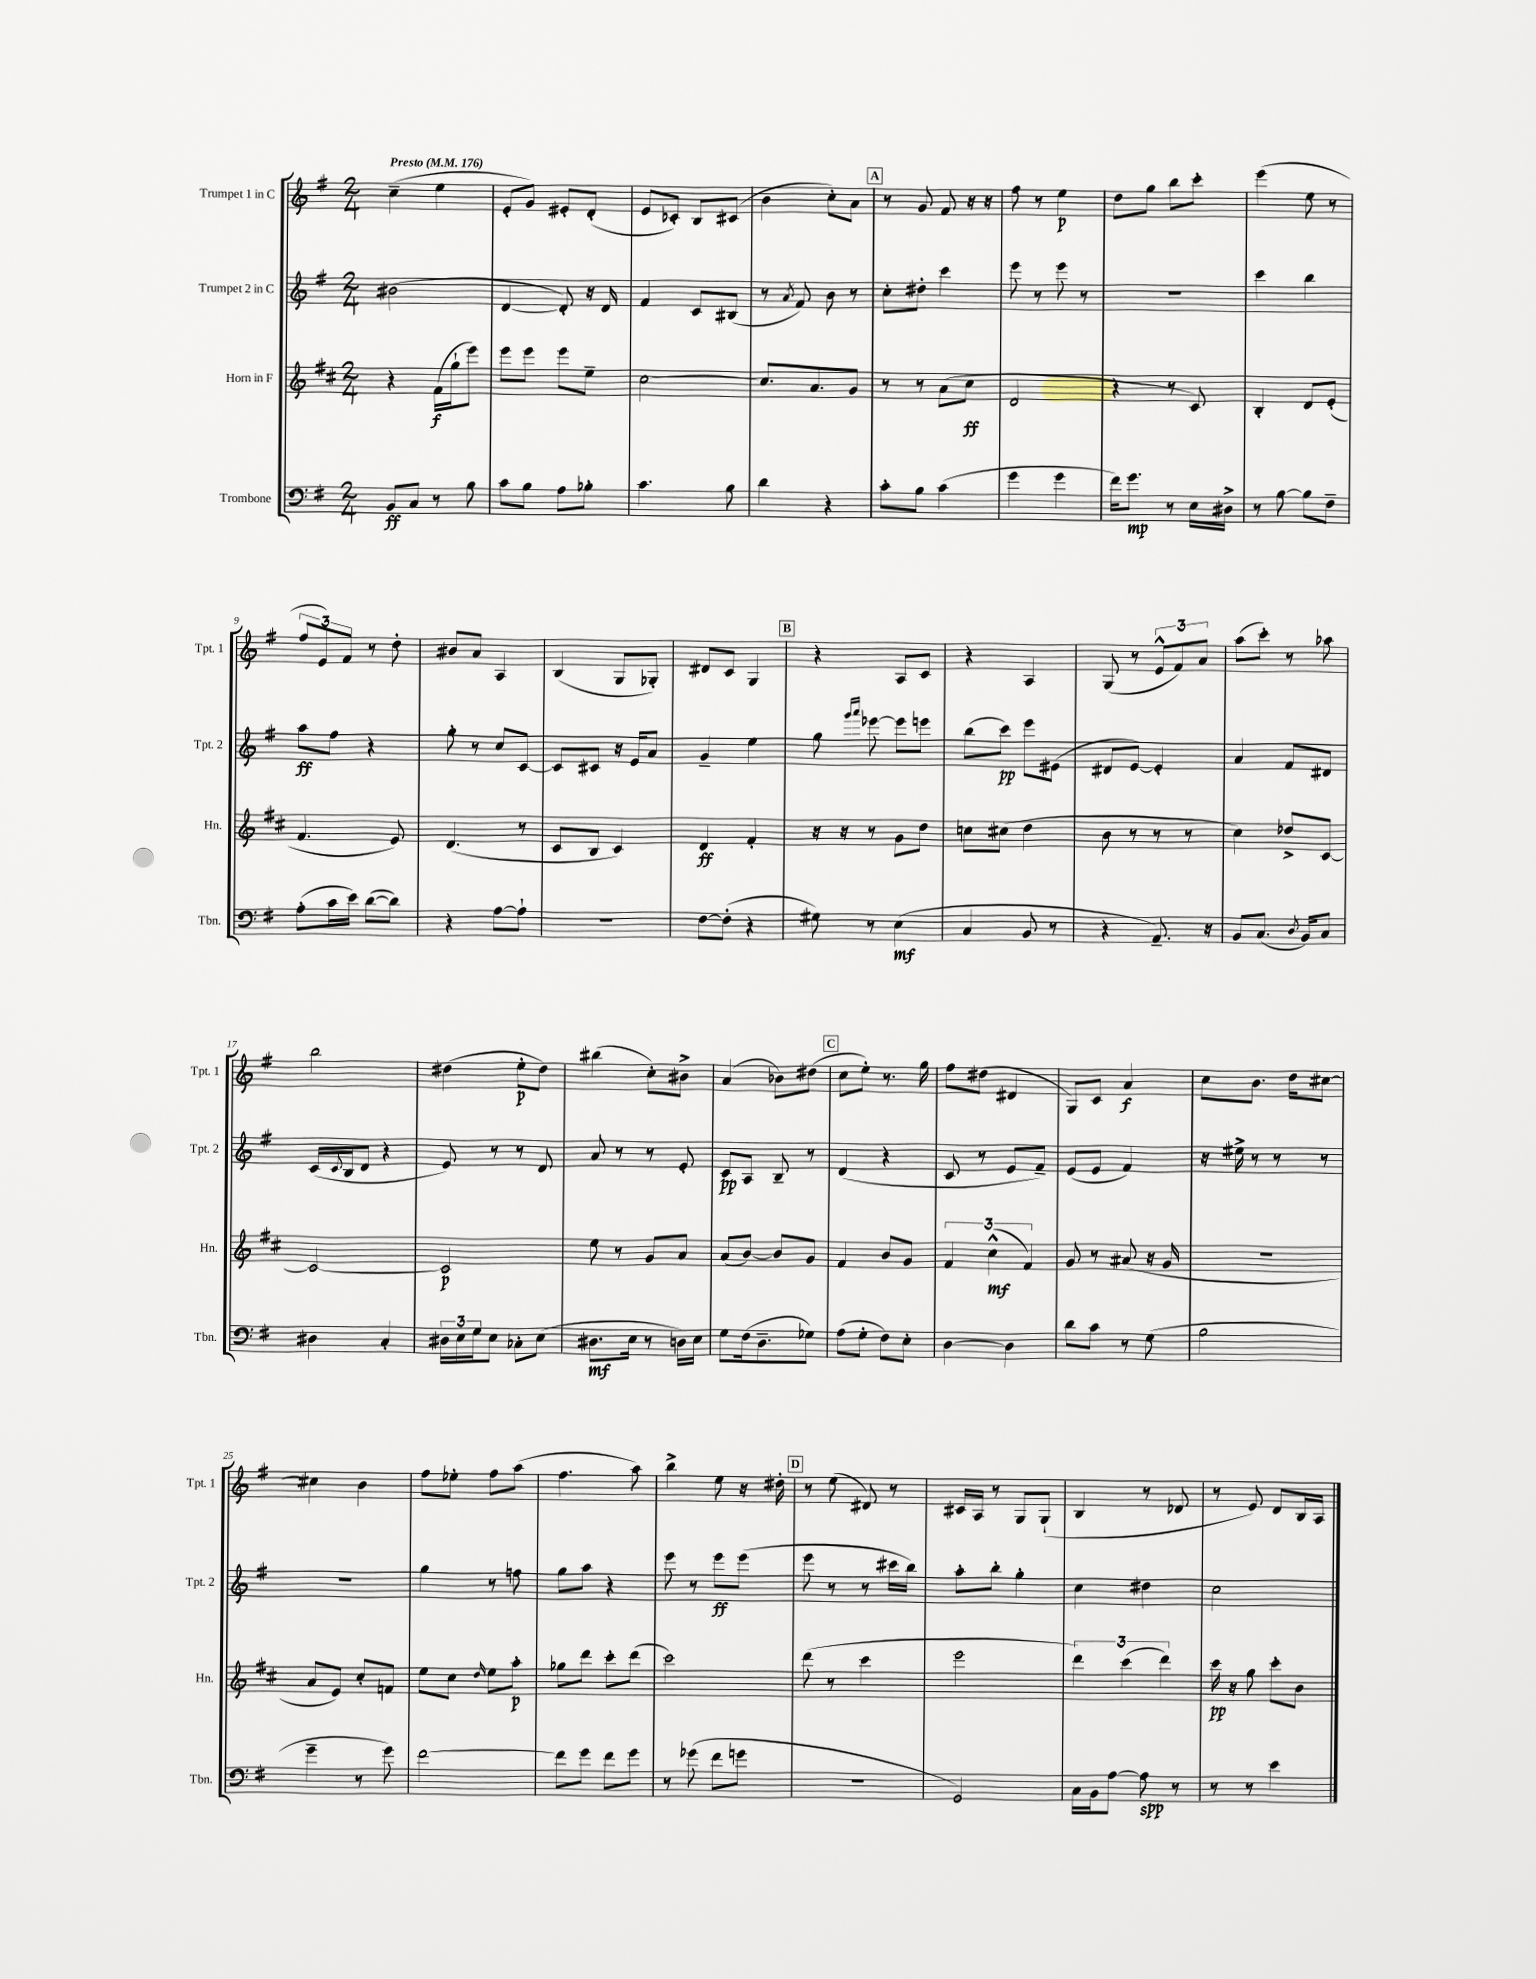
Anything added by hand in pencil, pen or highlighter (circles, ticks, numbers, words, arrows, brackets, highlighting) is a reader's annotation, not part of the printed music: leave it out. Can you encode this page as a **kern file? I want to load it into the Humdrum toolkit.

**kern	**kern	**kern	**kern
*staff4	*staff3	*staff2	*staff1
*clefF4	*clefG2	*clefG2	*clefG2
*k[f#]	*k[f#c#]	*k[f#]	*k[f#]
*M2/4	*M2/4	*M2/4	*M2/4
*MM176	*MM176	*MM176	*MM176
8BB	4r	(2b#	(4cc~
8C	.	.	.
8r	(16f#	.	4ee
.	16gg`	.	.
8B	8eee)	.	.
=	=	=	=
8c	8eee	[4d	8e'
8B	8eee	.	8g)
8A	8eee	8d'])	8e#'
8B-'	8ee~	16r	(8d'
.	.	16d	.
=	=	=	=
4.c	[2cc#	4f#	8e
.	.	.	8c-')
.	.	8c	8B
8B	.	(8B#	(8c#
=	=	=	=
4d	8.cc#]	8r	4b
.	.	8qa	.
.	.	8f#)	.
.	8.a	.	.
4r	.	8b	8cc')
.	8g	8r	8a
=	=	=	=
8c'	8r	8cc'	8r
8B	8r	8dd#'	8g
(4c	(8a	4ccc	8f#
.	8cc#	.	16r
.	.	.	16r
=	=	=	=
4g	2d	8eee	8ff#
.	.	8r	8r
4g	.	8eee	4ee
.	.	8r	.
=	=	=	=
16f#)	4r	2r	8dd
8.g	.	.	.
.	.	.	8gg
8r	8r	.	8bb
16E	8c#)	.	8ccc'
16D#^	.	.	.
=	=	=	=
8r	4B'	4ccc	(4eee
[8B	.	.	.
8B]	8d	4bb	8ee
8F#~	(8e'	.	8r
=	=	=	=
(8A'	4.f#	8aa	12ff#
.	.	.	12e)
16c	.	8ff#	.
.	.	.	12f#
16e)	.	.	.
([8d	.	4r	8r
8d])	8e)	.	8dd'
=	=	=	=
4r	(4.d	8gg'	8b#
.	.	8r	8a
[8A	.	8cc	4A
8A`]	8r	[8c	.
=	=	=	=
2r	8c#	8c]	(4B
.	8B	8c#	.
.	4c#)	16r	8G
.	.	16e	.
.	.	8a	8G-')
=	=	=	=
[8F#	4d	4g~	8d#
(8F#']	.	.	8c
4r	4f#'	4ee	4G
=	=	=	=
8G#)	16r	8gg	4r
.	16r	.	.
.	.	16qqggg	.
.	.	16qqaaa	.
8r	8r	[8eee-	.
(4E	8g	8eee-]	8A
.	8dd	8eee	8c
=	=	=	=
4C	8cc	(8bb	4r
.	(8cc#	8ccc)	.
8BB	4dd	8eee	4A
8r	.	(8e#	.
=	=	=	=
4r	8b	8d#	(8G
.	8r	[8e)	8r
8.AA~)	8r	4e']	12e^^
.	.	.	12f#)
.	8r	.	.
.	.	.	12a
16r	.	.	.
=	=	=	=
8BB	4cc#)	4a	(8aa
(8.C	.	.	8ccc')
.	8dd-^	8f#	8r
8qD	.	.	.
16BB)	.	.	.
8C	[8c#	8d#	8aa-
=	=	=	=
4D#	2c#_	(16c	2bb
.	.	8qqc	.
.	.	16B	.
.	.	8d	.
4C'	.	4r	.
=	=	=	=
24D#	2c#]	8e)	(4dd#
24E	.	.	.
24G	.	.	.
8E	.	8r	.
8C-'	.	8r	8ee'
(8E	.	8d	8dd#)
=	=	=	=
8.D#	8ee	8a	(4bb#
.	8r	8r	.
16E	.	.	.
8r	8g	8r	8cc')
16D)	8a	8e'	8b#^
16E	.	.	.
=	=	=	=
8G	(8a	8c	(4a
(16F#	[8b)	8A	.
8.D~	.	.	.
.	8b]	8B~	8b-)
8G-)	8g	8r	(8dd#
=	=	=	=
(8A	4f#	(4d	8cc
8G'	.	.	8ee')
8F#)	8b	4r	8.r
8E'	8g	.	.
.	.	.	16gg
=	=	=	=
[4D	6f#	8c	8ff#
.	.	8r	(8dd#
.	(6cc#^^	.	.
4D]	.	8e	4d#
.	6f#)	.	.
.	.	8f#~)	.
=	=	=	=
8d	8g	(8e	8G)
8c	8r	8e	8c
8r	(8a#	4f#)	4a
(8G	16r	.	.
.	16g	.	.
=	=	=	=
2B	2r	16r	8cc
.	.	16ee#^	.
.	.	8r	8.b
.	.	8r	.
.	.	.	16dd
.	.	8r	[8cc#
=	=	=	=
4g~	8a	2r	4cc#]
.	8e)	.	.
8r	8cc#'	.	4b
8g)	8f	.	.
=	=	=	=
[2f#	8ee	4gg	8ff#
.	8cc#	.	8ee-'
.	16qqdd	.	.
.	8ee	8r	8ff#
.	8aa'	8ff	(8aa
=	=	=	=
8f#]	8gg-	8gg	4.ff#
8g	8ddd	8aa	.
8f#	8ccc#'	4r	.
8g	(8ddd	.	8aa)
=	=	=	=
8r	2ccc#)	8eee	4bb^
(8g-	.	8r	.
8f#	.	8eee	8ee
8g	.	(8eee	16r
.	.	.	16dd#'
=	=	=	=
2r	(8ddd	8eee	8r
.	8r	8r	(8ee
.	4ccc#	8r	8d#)
.	.	16ccc#	8r
.	.	16bb)	.
=	=	=	=
2GG)	2eee	8aa'	16c#
.	.	.	16A
.	.	8bb'	8r
.	.	4gg'	8G
.	.	.	(8G`
=	=	=	=
16C	6ddd)	4cc	4B
16BB	.	.	.
[8A	.	.	.
.	(6ccc#	.	.
8A]	.	4dd#	8r
.	6ddd)	.	.
8r	.	.	8d-
=	=	=	=
8r	16ccc#	2cc	8r
.	16r	.	.
8r	8gg	.	8e)
4e	8ccc#'	.	8d
.	8b	.	16B
.	.	.	16A
==	==	==	==
*-	*-	*-	*-
